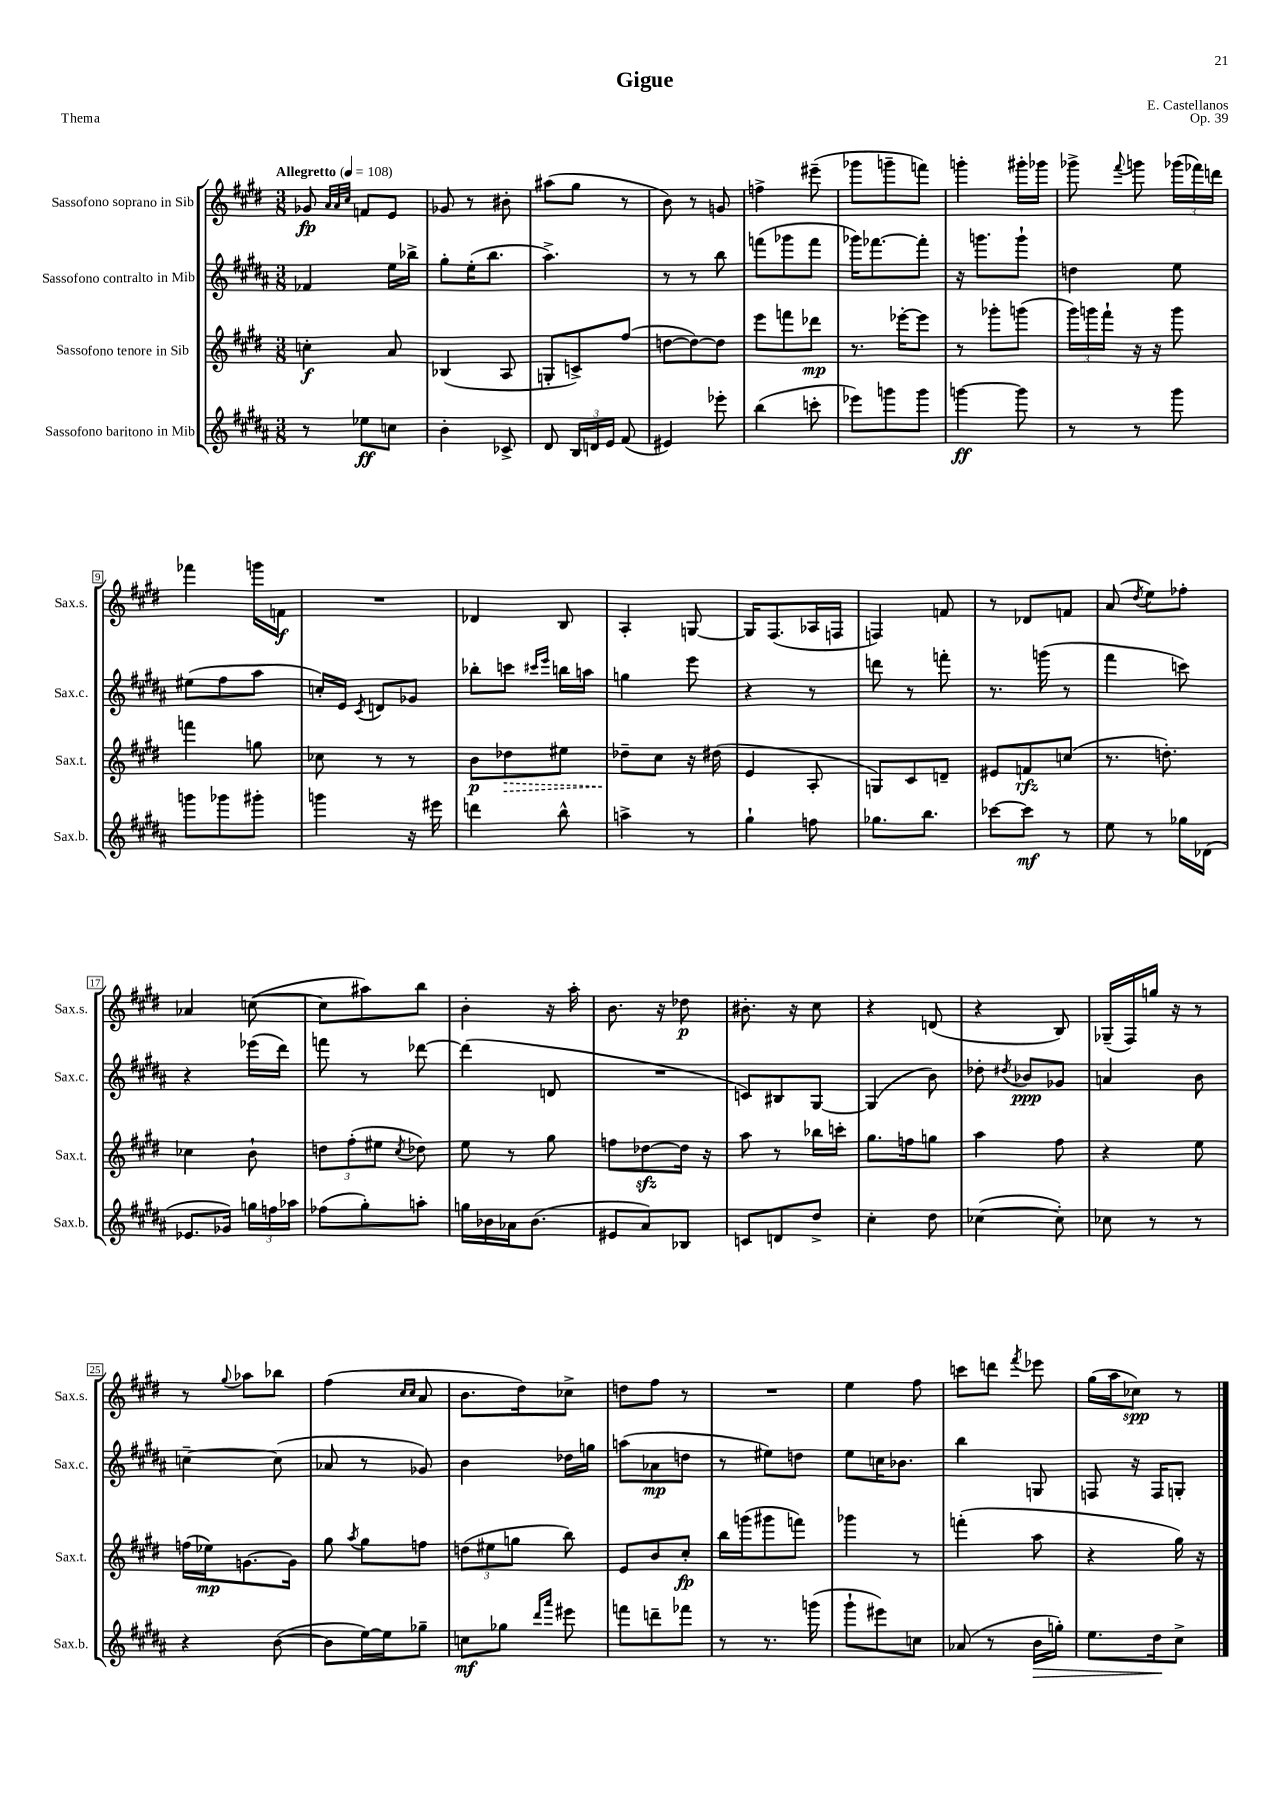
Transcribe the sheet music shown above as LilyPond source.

\header { title = "Gigue" composer = "E. Castellanos" opus = "Op. 39" piece = "Thema" }
<<
\new StaffGroup <<
\new Staff = "s0" \with { instrumentName = "Sassofono soprano in Sib" shortInstrumentName = "Sax.s." } {
    \clef treble \key e \major \numericTimeSignature \time 3/8 \tempo "Allegretto" 4 = 108
    \autoBeamOff ges'8\fp \grace { a'32[ a'32 cis''32] } f'8[ e'8] |
    ges'8 r8 bis'8-. |
    ais''8[( gis''8] r8 |
    b'8) r8 g'8 |
    f''4-> eis'''8--( |
    ges'''8[ g'''8-- f'''8]) |
    g'''4-. gis'''16[-. ges'''16] |
    ges'''8-> \appoggiatura { fis'''8 } g'''8 \tuplet 3/2 { ges'''16[( fes'''16) d'''16] } |
    fes'''4 g'''16[ f'16]\f |
    R4. |
    des'4 b8 |
    a4-. g8~ |
    g16[ fis8.( aes16 f16] |
    f4) f'8 |
    r8 des'8[ f'8] |
    a'8( \acciaccatura { dis''8 } e''8[) fes''8]-. |
    aes'4 c''8~( |
    c''8[ ais''8) b''8] |
    b'4-. r16 a''16-. |
    b'8. r16 des''8\p |
    bis'8.-. r16 cis''8 |
    r4 d'8( |
    r4 b8) |
    ges16[--( fis16) g''16] r16 r8 |
    r8 \appoggiatura { gis''8 } aes''8[ bes''8] |
    fis''4( \grace { cis''16[ cis''16] } a'8 |
    b'8.[ dis''16) ces''8]-> |
    d''8[ fis''8] r8 |
    R4. |
    e''4 fis''8 |
    c'''8[ d'''8] \acciaccatura { fis'''8 } ees'''8 |
    gis''16[( a''16 ces''8]\spp) r8 \bar "|." |
}
\new Staff = "s1" \with { instrumentName = "Sassofono contralto in Mib" shortInstrumentName = "Sax.c." } {
    \clef treble \key b \major \numericTimeSignature \time 3/8
    \autoBeamOff fes'4 e''16[ bes''16]-> |
    gis''8[-. e''16-.( b''8.] |
    ais''4.->) |
    r8 r8 b''8 |
    f'''8[( ges'''8 f'''8] |
    ges'''16[) fes'''8.~ fes'''8]-. |
    r16 g'''8.[ g'''8]-! |
    d''4 e''8 |
    eis''8[( fis''8 ais''8] |
    c''16[-.) e'16] \acciaccatura { cis'8 } d'8[ ges'8] |
    bes''8[-. c'''8] \grace { cis'''16[ e'''16] } b''16[ a''16] |
    g''4 e'''8 |
    r4 r8 |
    d'''8 r8 f'''8-. |
    r8. g'''16( r8 |
    fis'''4 c'''8) |
    r4 ees'''16[( dis'''16]) |
    f'''8 r8 des'''8~ |
    des'''4( d'8 |
    R4. |
    c'8[) bis8 gis8]~ |
    gis4( b'8) |
    des''8-. \acciaccatura { dis''8 } bes'8[\ppp ges'8] |
    a'4 b'8 |
    c''4~-- c''8( |
    aes'8 r8 ges'8) |
    b'4 des''16[ g''16] |
    a''8[( aes'8\mp d''8] |
    r8 eis''8[) d''8] |
    e''8[ c''16 bes'8.] |
    b''4 g8 |
    f8 r16 f16[ g8]-. \bar "|." |
}
\new Staff = "s2" \with { instrumentName = "Sassofono tenore in Sib" shortInstrumentName = "Sax.t." } {
    \clef treble \key e \major \numericTimeSignature \time 3/8
    \autoBeamOff c''4-.\f a'8 |
    bes4( a8 |
    g8[-. c'8->) fis''8]( |
    d''8[~ d''8~) d''8] |
    e'''8[ f'''8 des'''8]\mp |
    r8. ees'''16[~-. ees'''8] |
    r8 ges'''8[-. g'''8]( |
    \tuplet 3/2 { gis'''16[) g'''16 fis'''16]-! } r16 r16 g'''8 |
    f'''4 g''8 |
    ces''8 r8 r8 |
    b'8[\p \once \override Hairpin.style = #'dashed-line des''8\> eis''8] |
    des''8[--\! cis''8] r16 dis''16( |
    e'4 a8-. |
    g8[) cis'8 d'8]-- |
    eis'8[ f'8\rfz c''8]( |
    r8. d''8.-.) |
    ces''4 b'8-! |
    \tuplet 3/2 { d''8[ fis''8-.( eis''8] } \acciaccatura { cis''8 } des''8) |
    e''8 r8 gis''8 |
    f''8[ des''8~\sfz des''16] r16 |
    a''8 r8 bes''16[ c'''16]-. |
    gis''8.[ f''16 g''8] |
    a''4 fis''8 |
    r4 e''8 |
    f''16[( ees''16\mp) g'8.~ g'16] |
    gis''8 \acciaccatura { a''8 } gis''8[ f''8] |
    \tuplet 3/2 { d''8[( eis''8 g''8] } b''8) |
    e'8[ b'8 cis''8]-.\fp |
    b''16[ g'''16( gis'''8 f'''8]) |
    ges'''4 r8 |
    f'''4-.( a''8 |
    r4 gis''16) r16 \bar "|." |
}
\new Staff = "s3" \with { instrumentName = "Sassofono baritono in Mib" shortInstrumentName = "Sax.b." } {
    \clef treble \key b \major \numericTimeSignature \time 3/8
    \autoBeamOff r8 ees''8[\ff c''8] |
    b'4-. ces'8-> |
    dis'8 \tuplet 3/2 { b16[ d'16 e'16] } fis'8( |
    eis'4) ees'''8-. |
    b''4( c'''8-. |
    ees'''8[) g'''8 g'''8] |
    g'''4~\ff g'''8 |
    r8 r8 gis'''8 |
    g'''8[ ges'''8 gis'''8]-. |
    g'''4 r16 eis'''16 |
    d'''4 b''8-^ |
    a''4-> r8 |
    gis''4-! f''8 |
    ges''8.[ b''8.] |
    ces'''8[~ ces'''8]\mf r8 |
    e''8 r8 ges''16[ des'16]( |
    ees'8.[ ges'16]) \tuplet 3/2 { g''16[ f''16 aes''16] } |
    fes''8[( gis''8-.) a''8]-. |
    g''16[ bes'16 aes'16 bes'8.]( |
    eis'8[ ais'8) bes8] |
    c'8[ d'8 dis''8]-> |
    cis''4-. dis''8 |
    ces''4~( ces''8-.) |
    ces''8 r8 r8 |
    r4 b'8~( |
    b'8[ e''16~) e''16 ges''8]-- |
    c''8[\mf ges''8] \grace { dis'''16[ ais'''16] } eis'''8 |
    f'''8[ d'''8-- fes'''8] |
    r8 r8. g'''16( |
    gis'''8[-! eis'''8) c''8] |
    aes'8( r8 b'16[\> g''16]-.) |
    e''8.[ dis''16\! cis''8]-> \bar "|." |
}
>>
>>
\layout { \context { \Score \override BarNumber.stencil = #(make-stencil-boxer 0.1 0.3 ly:text-interface::print) } }
